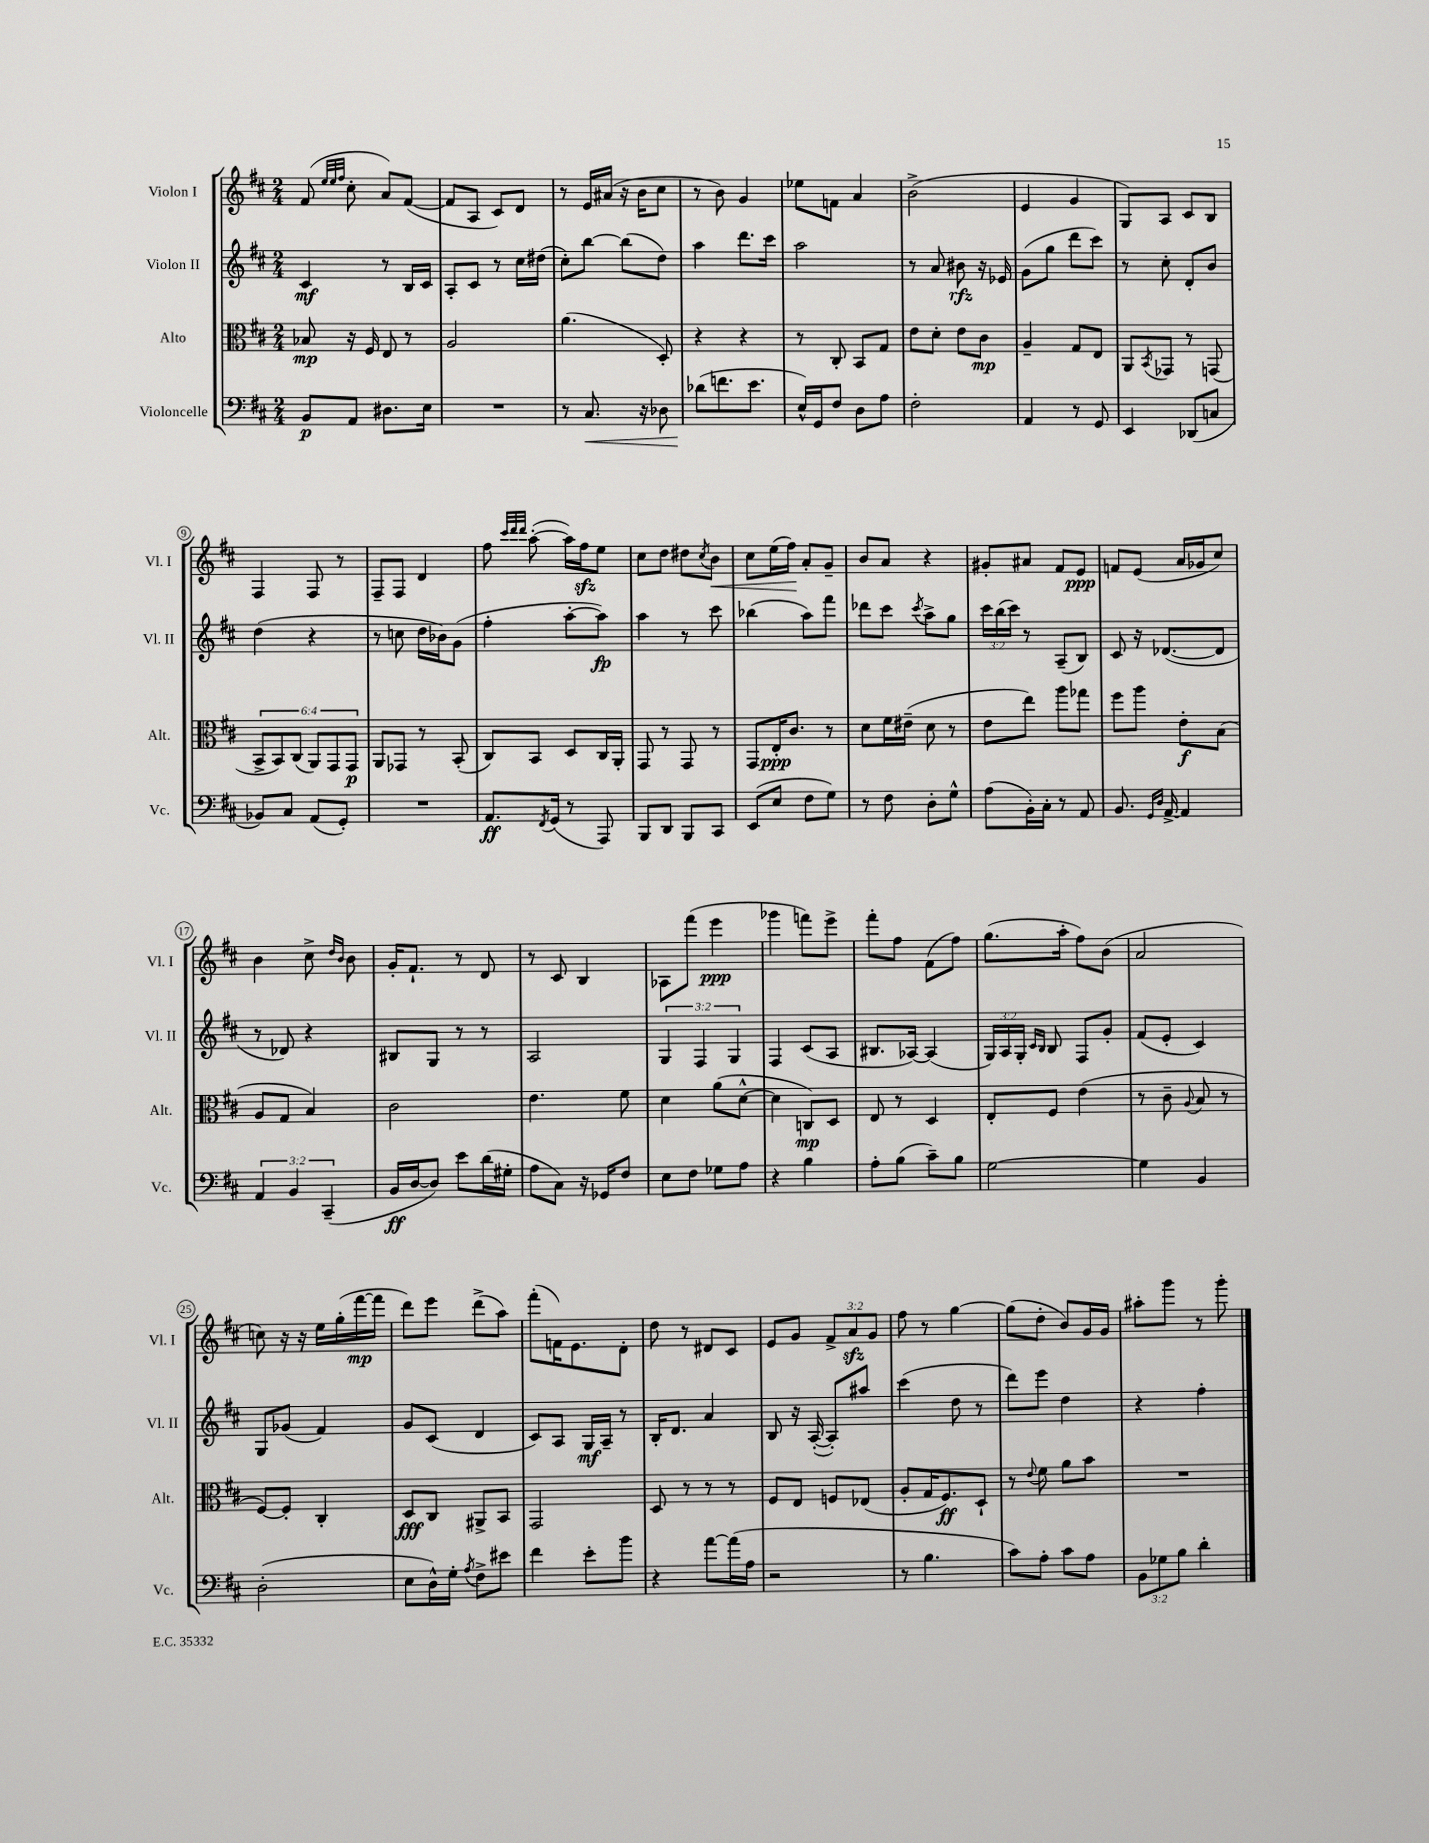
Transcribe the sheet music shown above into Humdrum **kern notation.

**kern	**kern	**kern	**kern
*staff4	*staff3	*staff2	*staff1
*clefF4	*clefC3	*clefG2	*clefG2
*k[f#c#]	*k[f#c#]	*k[f#c#]	*k[f#c#]
*M2/4	*M2/4	*M2/4	*M2/4
8BB	8B-	4c#	(8f#
.	.	.	32qqee
.	.	.	32qqee
.	.	.	32qqff#
8AA	16r	.	8cc#'
.	16F#	.	.
8.D#	8E	8r	8a)
.	8r	16B	([8f#
16E	.	16c#	.
=	=	=	=
2r	2A	8A'	8f#]
.	.	8c#	8A
.	.	8r	8c#)
.	.	16cc#	8d
.	.	(16dd#	.
=	=	=	=
8r	(4.a	8cc#')	8r
8.C#	.	[8bb	16e
.	.	.	(16a#
.	.	(8bb]	16r
16r	.	.	16b
8D-	8D')	8dd)	8cc#
=	=	=	=
(8d-	4r	4aa	8r
8.f	.	.	8b)
.	4r	8.ddd	4g
8.e	.	.	.
.	.	16ccc#	.
=	=	=	=
16E^^)	8r	2aa	8ee-
16GG	.	.	.
8F#	8C#'	.	8f
8D	8BB	.	4a
8A	8G	.	.
=	=	=	=
2F#'	8e	8r	(2b^
.	8d'	8a	.
.	8e	8b#	.
.	8c#	16r	.
.	.	16e-	.
=	=	=	=
4AA	4A~	(8g	4e
.	.	8gg	.
8r	8G	8ddd	4g
8GG	8E	8ccc#)	.
=	=	=	=
4EE	8AA	8r	8G)
.	8qBB	.	.
.	8GG-	8cc#'	8A
(8DD-	8r	8d'	8c#
8C	(8GG	8b	8B
=	=	=	=
8BB-)	12BB^	(4dd	4F#
.	12BB)	.	.
8C#	.	.	.
.	(12C#	.	.
(8AA	12AA)	4r	8F#
.	12GG	.	.
8GG')	.	.	8r
.	12GG	.	.
=	=	=	=
2r	8AA	8r	8F#~
.	8GG-	8cc	8F#
.	8r	16dd	4d
.	.	16b-)	.
.	(8BB'	(8g	.
=	=	=	=
8.AA	8C#)	4ff#'	8ff#
.	.	.	32qqccc#
.	.	.	32qqddd
.	.	.	32qqddd
.	8BB	.	([8aa'
8qFF#	.	.	.
(16GG	.	.	.
8r	8D	[8aa'	16aa])
.	.	.	16ff#
8AAA)	16C#	8aa])	8ee
.	16AA'	.	.
=	=	=	=
8BBB	8GG	4aa	8cc#
8DD	8r	.	8dd
8BBB	8GG	8r	8dd#
.	.	.	8qcc#
8CC#	8r	8ccc#	8b
=	=	=	=
(8EE	8GG	(4bb-	8cc#
8E	16E'	.	(16ee
.	8.c#	.	16ff#)
8F#	.	8aa)	8a'
8G)	8r	8fff#	8g~
=	=	=	=
8r	8d	8ddd-	8b
8F#	16f#	8ccc#	8a
.	(16e#~	.	.
.	.	8qccc#	.
8D'	8d	8aa^	4r
8G^^	8r	8gg	.
=	=	=	=
(8A	8e	24ccc#	8g#'
.	.	(24bb	.
.	.	24ccc#)	.
16BB')	8ee)	8r	8a#
16C#'	.	.	.
8r	8aa	(8A~	8f#
8AA	8gg-	8B)	8e
=	=	=	=
8.BB	8ff#	8c#	8f
.	8aa	16r	(8e
16qqGG	.	.	.
16qqD	.	.	.
[16AA^	.	([8.d-	.
4AA]	8e'	.	16a
.	.	.	16g-
.	(8B	8d-]	8cc#)
=	=	=	=
6AA	8A	8r	4b
.	8G	8d-)	.
6BB	.	.	.
.	4B)	4r	8cc#^
(6CC#~	.	.	.
.	.	.	16qqdd
.	.	.	16qqb
.	.	.	8b
=	=	=	=
16BB	2c#	8B#	16g'
[16D	.	.	8.f#`
8D])	.	8G	.
8e	.	8r	8r
(16d	.	8r	8d
16G#'	.	.	.
=	=	=	=
8A	4.e	2A	8r
8C#)	.	.	8c#
16r	.	.	4B
16GG-	.	.	.
8F#	8f#	.	.
=	=	=	=
8E	4d	6G	8A-
8F#	.	.	(8fff#
.	.	6F#	.
8G-	(8a	.	4eee
.	.	6G	.
8A	[8d^^	.	.
=	=	=	=
4r	4d]	4F#	4ggg-
4B	8C)	(8c#	8fff)
.	8D	8A	8eee^
=	=	=	=
8A'	8E	8.B#	8fff#'
(8B	8r	.	8ff#
.	.	[16A-)	.
8c#~)	4D	(4A-]	(8f#
8B	.	.	8ff#)
=	=	=	=
[2G	8E'	24G)	(8.gg
.	.	24A	.
.	.	24G'	.
.	.	16qqc#	.
.	.	16qqB	.
.	8F#	8B	.
.	.	.	16aa'
.	(4e	8F#	8ff#)
.	.	8g'	(8b
=	=	=	=
4G]	8r	(8f#	2a
.	8c#~	8e'	.
.	8qqA	.	.
4BB	8B	4c#)	.
.	8r	.	.
=	=	=	=
(2D'	[8F#)	8G	8cc)
.	8F#']	(8g-	16r
.	.	.	16r
.	4C#'	4f#)	16ee
.	.	.	(16gg'
.	.	.	[16fff#
.	.	.	16fff#]
=	=	=	=
8E	8D	8g	8ddd)
16D^^)	8C#	(8c#	8eee
16G'	.	.	.
8qA	.	.	.
8F#^	8AA#^	4d	(8ddd^
8e#	8BB	.	8aa)
=	=	=	=
4f#	2GG	8c#)	(8fff#'
.	.	8A	16f)
.	.	.	8.e
8e'	.	16G	.
.	.	16A~	.
8b	.	8r	8d'
=	=	=	=
4r	8D	16B'	8dd
.	.	8.d	.
.	8r	.	8r
[8a	8r	4a	8d#
(16a]	8r	.	8c#
16A	.	.	.
=	=	=	=
2r	8F#	8B	8e
.	8E	16r	8g
.	.	([16A'	.
.	8F	8A'])	12f#^
.	.	.	12a
.	(8E-	8aa#	.
.	.	.	12g
=	=	=	=
8r	8A'	(4ccc#	8ff#
4.B	16G	.	8r
.	8.F#)	.	.
.	.	8dd	[4gg
.	8D`	8r	.
=	=	=	=
8c#)	8r	8ddd)	(8gg]
.	8qqe	.	.
8A'	8f#	8eee	8dd'
8c#	8a	4dd	8b)
8A	8b	.	16g
.	.	.	16g
=	=	=	=
12BB	2r	4r	8aa#'
12G-	.	.	.
.	.	.	8ggg
12B	.	.	.
4d'	.	4ff#'	8r
.	.	.	8ggg'
==	==	==	==
*-	*-	*-	*-
